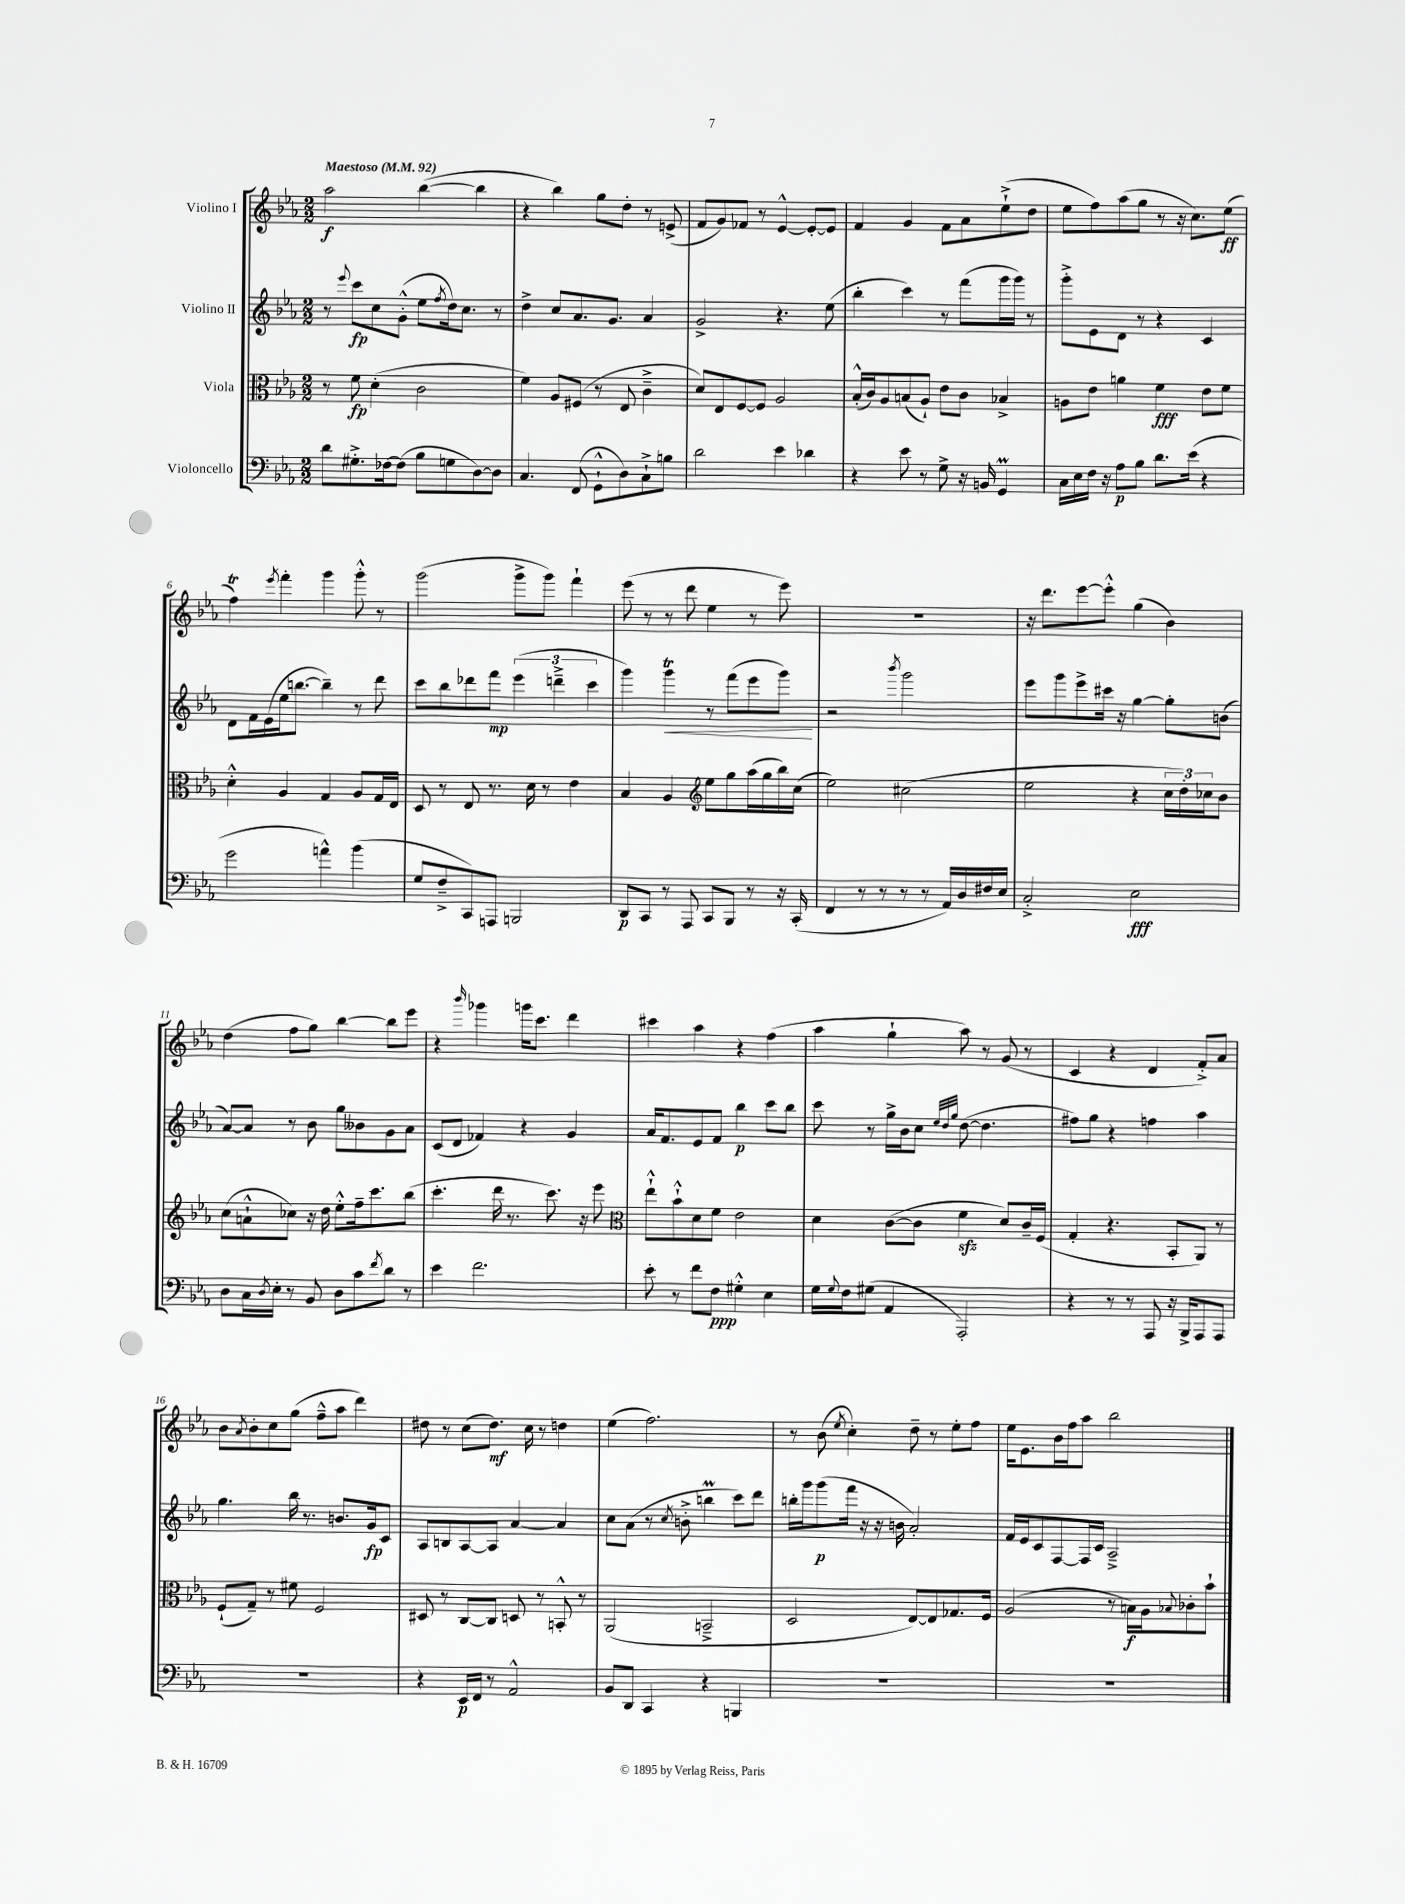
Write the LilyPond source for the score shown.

<<
\new StaffGroup <<
\new Staff = "s0" \with { instrumentName = "Violino I" } {
    \clef treble \key ees \major \numericTimeSignature \time 2/2 \tempo "Maestoso" 4 = 92
    aes''2\f bes''4~( bes''4 |
    r4 bes''4) g''8 d''8-. r8 e'8->( |
    f'8 g'8) fes'8 r8 ees'4~-^ ees'8~-. ees'8 |
    f'4 g'4 f'8 aes'8 ees''8-!->( d''8 |
    ees''8 f''8) aes''8( g''8 r8 r16 c''8.) ees''8\ff( |
    f''4\trill) \acciaccatura { ees'''8 } f'''4-. g'''4 g'''8-.-^ r8 |
    g'''2( g'''8-> g'''8) f'''4-! |
    ees'''8( r8 r8 d'''8 ees''4 r8 ees'''8) |
    R1 |
    r16 d'''8. ees'''8~ ees'''8-.-^ g''4( bes'4) |
    d''4( f''8 g''8) bes''4~ bes''8 ees'''8 |
    r4 \grace { bes'''16 } ges'''4 g'''16 c'''8. d'''4 |
    cis'''4 aes''4 r4 f''4( |
    aes''4 g''4-! aes''8) r8 g'8( r8 |
    c'4 r4 d'4 f'8-.->) aes'8 |
    bes'8 \acciaccatura { aes'8 } bes'8-. c''8 g''8( f''8---^ aes''8 d'''4) |
    dis''8 r8 c''8( dis''8.\mf) c''16 r8 d''4 |
    ees''4( f''2.) |
    r8 bes'8( \acciaccatura { ees''8 } c''4-.) d''8-- r8 ees''8-. f''8 |
    ees''16 ees'8. bes'16 f''16 aes''8 bes''2 \bar "|." |
}
\new Staff = "s1" \with { instrumentName = "Violino II" } {
    \clef treble \key ees \major \numericTimeSignature \time 2/2
    r8 \appoggiatura { ees'''8 } c'''8\fp c''8 g'8-.-^( ees''8 \acciaccatura { f''8 } d''16) c''8. r8 |
    d''4-> c''8 aes'8. g'8. aes'4 |
    g'2-> r4. ees''8( |
    bes''4-. c'''4) r8 f'''8( g'''16 g'''16) r8 |
    g'''8-.-> ees'8 d'8 r8 r4 c'4 |
    d'8 f'16 ees'16( ees''16 b''8.~ b''4--) r8 d'''8 |
    c'''8 bes''8 des'''8 f'''8\mp \tuplet 3/2 { ees'''4( d'''4---> c'''4 } |
    g'''4) g'''4\trill\< r8 f'''8( ees'''8 g'''8\!) |
    r2 \acciaccatura { bes'''8 } g'''2 |
    ees'''8 g'''8 ees'''8-> cis'''16 r16 g''4~ g''8-. b'8( |
    aes'8~) aes'8 r8 bes'8 g''8 beses'8 g'8 aes'8 |
    c'8( d'8 fes'4) r4 g'4 |
    aes'16 f'8. ees'8 f'8 bes''4\p c'''8 bes''8 |
    c'''8 r8 g''16-> bes'16 c''8 \grace { ees''32 d''32 g''32 } d''8~( d''4. |
    fis''8) g''8 r4 f''4 aes''4 |
    g''4. bes''16 r8. b'8. g'16\fp c'8 |
    aes8 b8 aes8~ aes8 aes'4~ aes'4 |
    c''8 aes'8( r8 \acciaccatura { c''8 } b'8-.-> b''4\prall c'''8) d'''8 |
    b''16-. g'''16 g'''8\p( f'''16 r16 r16 b'16 aes'2-.) |
    f'16 ees'16 c'8 f8~ f16 c'16 aes2---> \bar "|." |
}
\new Staff = "s2" \with { instrumentName = "Viola" } {
    \clef alto \key ees \major \numericTimeSignature \time 2/2
    r8 f'8\fp d'4-.( c'2 |
    f'4) aes8 fis8( r8 ees8 c'4---> |
    d'8) ees8 f8~ f8 aes2 |
    bes16-.-^( c'16) aes8 b8( aes8-!) ees'8 c'8 bes4-> |
    a8 ees'8 a'4 f'4\fff ees'8 f'8 |
    d'4-.-^ aes4 g4 aes8 g16 ees16 |
    d8 r8 ees8 r8. d'16 r8 ees'4 |
    bes4 aes4 \clef treble ees''8 g''8 aes''16( g''16 bes''16) c''16( |
    ees''2) cis''2( |
    ees''2 r4 \tuplet 3/2 { c''16 d''16-.) ces''16 } bes'8 |
    c''8( a'8-!-^ ces''8) r16 d''16 ees''8-.-^ f''16-- c'''8. bes''8( |
    c'''4.-. d'''16 r8. c'''8.) r16 ees'''8 |
    \clef alto ees''8-!-^ bes'8-!-^ d'8 f'8 ees'2 |
    d'4 c'8~( c'8 f'4\sfz d'8) c'16-- f16( |
    g4-. r4. bes,8-. aes,8) r8 |
    f8-!( g8--) r8 fis'8 f2 |
    dis8 r8 c8~ c8 d8 r8 b,8-.-^ r8 |
    aes,2( b,2---> |
    d2 ees8~) ees8 ges8. f16 |
    aes2( r8 b16\f) aes16 \appoggiatura { bes8 } ces'8-. bes'8-! \bar "|." |
}
\new Staff = "s3" \with { instrumentName = "Violoncello" } {
    \clef bass \key ees \major \numericTimeSignature \time 2/2
    d'8 gis8.-.-> fes16~ fes8( bes8 g8 d8~) d8 |
    c4. f,8( g,8-!-^ d8) c8-!-> b8 |
    d'2 ees'4 des'4 |
    r4 ees'8 r8 g8-> r16 b,16 g,4\prall |
    c16 ees16 f16 r16 aes8\p bes8 d'8. ees'16( r4 |
    g'2 a'4-^) bes'4( |
    g8 f8---> c,8) a,,8 b,,2 |
    d,8\p c,8 r8 aes,,8 c,8 bes,,8 r8 r16 c,16-.( |
    f,4 r8 r8 r8 r8 aes,16) d16 fis16 ees16 |
    c2-.-> ees2\fff |
    d8 c16 \acciaccatura { d8 } ees16-. r8 bes,8 d8 c'8 \acciaccatura { f'8 } d'8 r8 |
    ees'4 f'2. |
    ees'8-. r8 f'8 f8\ppp gis4-.-^ ees4 |
    g16 \appoggiatura { g8 } f16 gis8( aes,4 aes,,2-.) |
    r4 r8 r8 aes,,8 r16 bes,,16-> aes,,8 aes,,8 |
    R1 |
    r4 ees,16\p f,16 r8 aes,2-^ |
    bes,8 d,8 c,4 r4 b,,4 |
    R1 |
    R1 \bar "|." |
}
>>
>>
